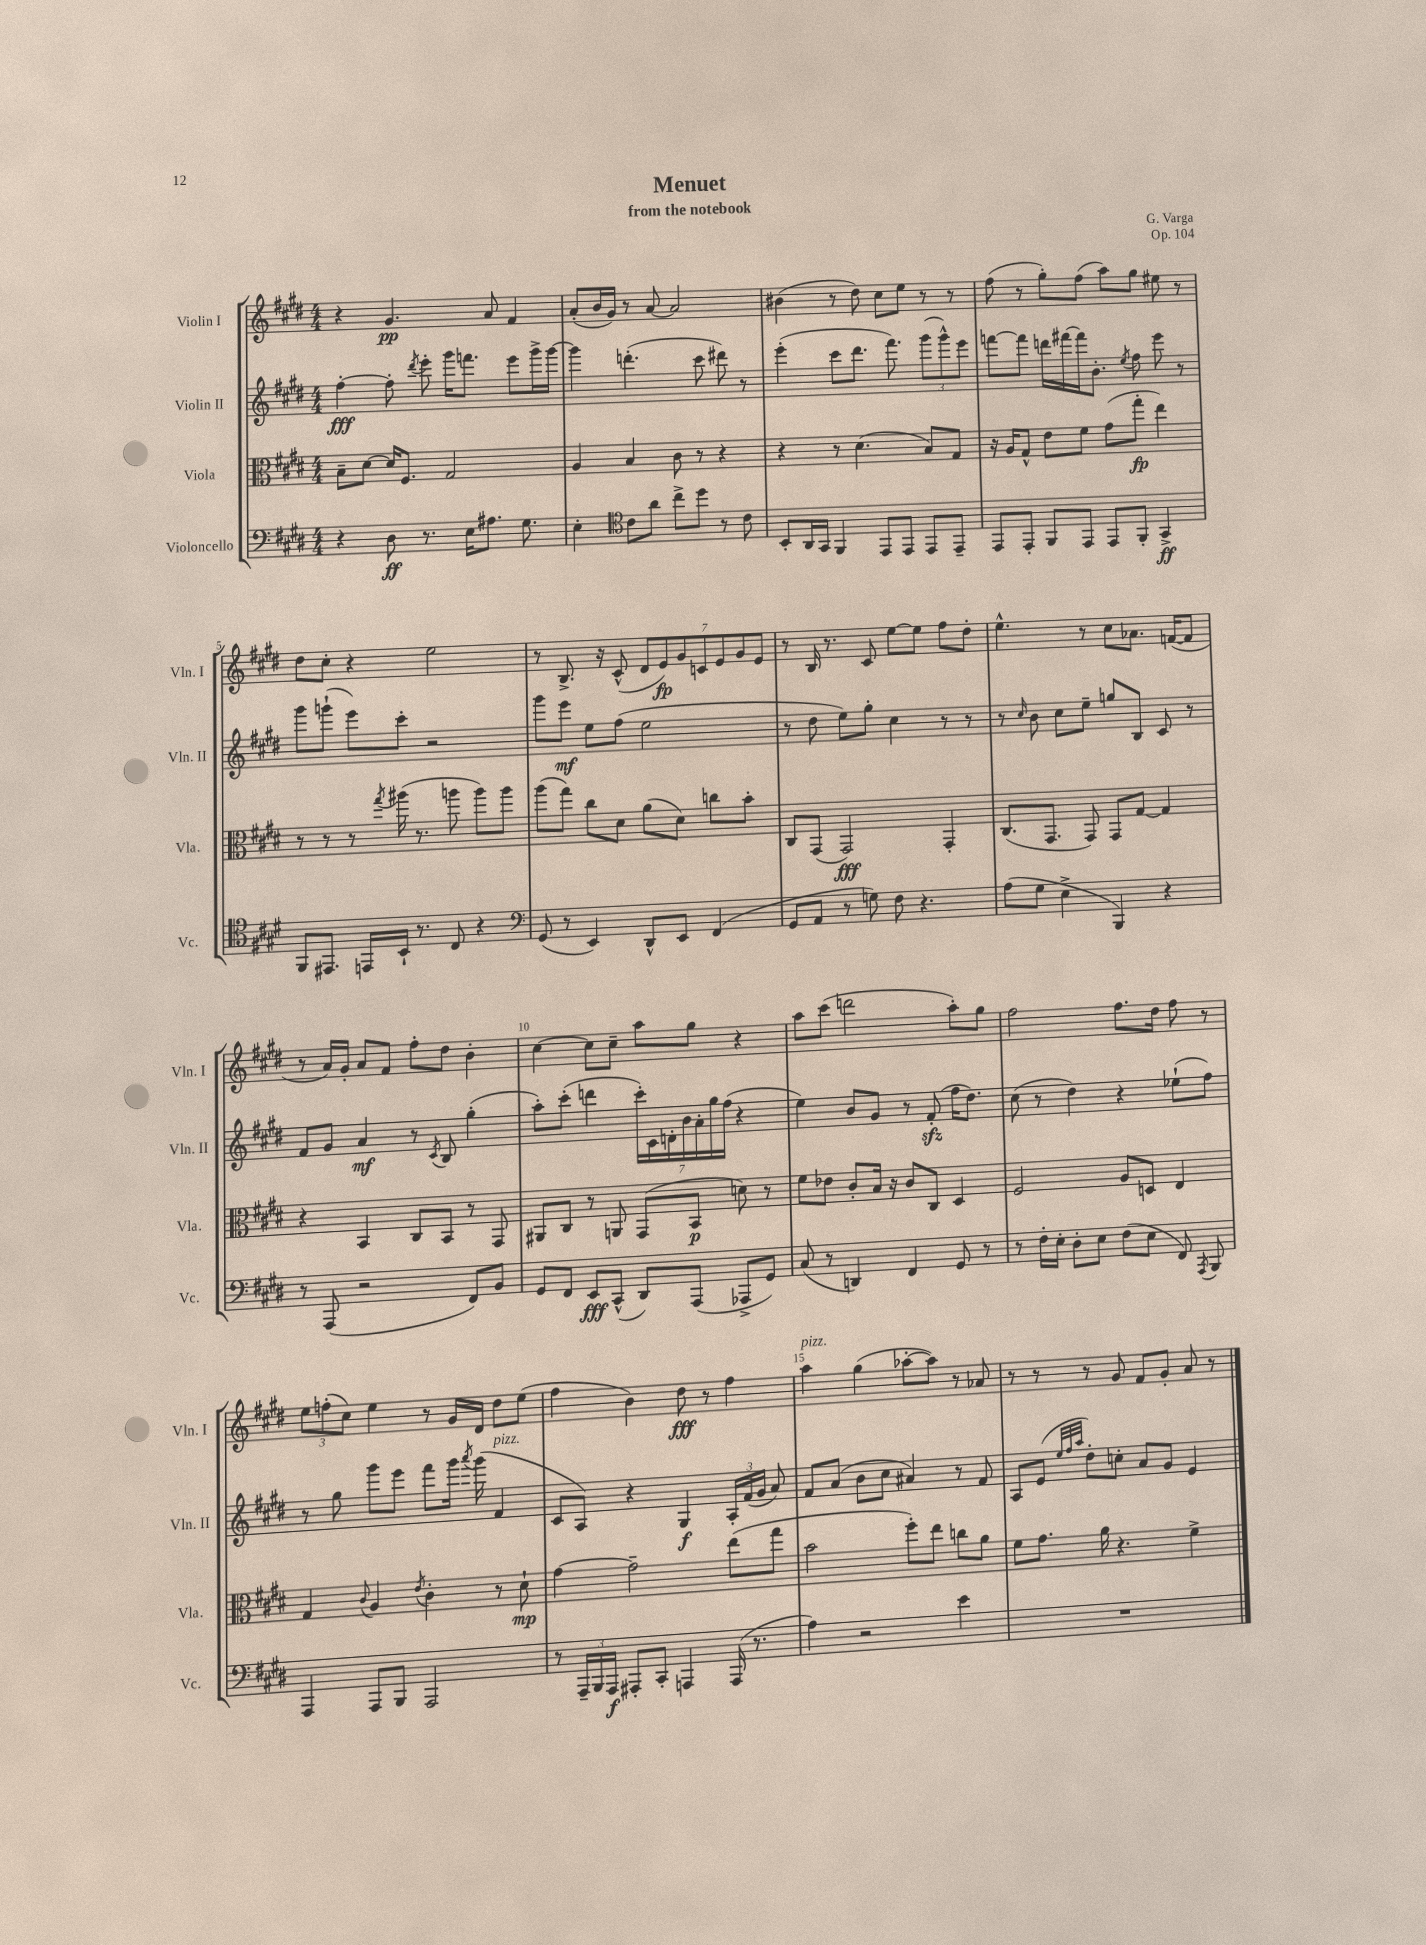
\header { title = "Menuet" composer = "G. Varga" subtitle = "from the notebook" opus = "Op. 104" }
<<
\new StaffGroup <<
\new Staff = "s0" \with { instrumentName = "Violin I" shortInstrumentName = "Vln. I" } {
    \clef treble \key e \major \numericTimeSignature \time 4/4
    \autoBeamOff r4 gis'4.\pp a'8 fis'4 |
    a'8[-.( b'16 gis'16]) r8 a'8~ a'2 |
    bis'4( r8 dis''8) cis''8[ e''8] r8 r8 |
    fis''8( r8 gis''8[-.) fis''8]( a''8[) gis''8] eis''8 r8 |
    dis''8[ cis''8]-. r4 e''2 |
    r8 b8.-> r16 cis'8-^( \tuplet 7/4 { dis'8[ e'8\fp) gis'8 c'8 e'8 gis'8 e'8] } |
    r8 b16 r8. cis'8 e''8[~ e''8] fis''8[ dis''8]-. |
    e''4.-^ r8 cis''8[ aes'8.] f'16[~( f'8] |
    r8 a'16[) gis'16]-. a'8[ fis'8] fis''8[-. dis''8] b'4-. |
    cis''4~ cis''8[ cis''8]-- a''8[ gis''8] r4 |
    a''8[ cis'''8]( d'''2 a''8[-.) gis''8] |
    fis''2 fis''8.[ dis''16] fis''8 r8 |
    \tuplet 3/2 { e''8[ f''8-.( cis''8]) } e''4 r8 gis'16[ dis'16] dis''8[ e''8]( |
    fis''4 b'4) dis''8\fff r8 fis''4 |
    a''4^\markup { \italic "pizz." } gis''4( aes''8[~-. aes''8]) r8 aes'8 |
    r8 r8 r8 gis'8 fis'8[ gis'8]-. a'8 r8 \bar "|." |
}
\new Staff = "s1" \with { instrumentName = "Violin II" shortInstrumentName = "Vln. II" } {
    \clef treble \key e \major \numericTimeSignature \time 4/4
    \autoBeamOff fis''4~-.\fff fis''8-. \acciaccatura { dis'''8 } e'''8-. gis'''16[ f'''8.] e'''8[ gis'''16-> gis'''16]~ |
    gis'''4 d'''4.-.( cis'''8 dis'''8) r8 |
    e'''4-.( cis'''8[ dis'''8.] fis'''8.) \tuplet 3/2 { gis'''8[( gis'''8-^) e'''8] } |
    f'''8[~ f'''8] d'''16[ fis'''16~ fis'''16 b'8.]-. \acciaccatura { e''8 } fis''8 e'''8 r8 |
    gis'''8[ g'''8]-!( e'''8[) cis'''8]-. r2 |
    gis'''8[ e'''8]\mf e''8[ fis''8]( e''2 |
    r8 dis''8 e''8[) gis''8]-. cis''4 r8 r8 |
    r8 \grace { cis''16 } b'8 cis''8[ e''8]-- g''8[ b8] cis'8 r8 |
    fis'8[ gis'8] a'4\mf r8 \acciaccatura { cis'8 } b8 gis''4-.( |
    a''8[-.) cis'''8]-.( d'''4 \tuplet 7/4 { cis'''16[-.) cis'16 d'16-. b'16 a'16-. gis''16 fis''16]( } r4 |
    e''4) b'8[ gis'8] r8 fis'8-.\sfz( fis''16[ dis''8.]) |
    cis''8( r8 dis''4) r4 ees''8[-!( fis''8]) |
    r8 gis''8 gis'''8[ e'''8] fis'''8[ gis'''16] \acciaccatura { a'''8 } gis'''16( fis'4^\markup { \italic "pizz." } |
    cis'8[ a8]) r4 gis4\f \tuplet 3/2 { a16[-. fis'16( gis'16] } a'8) |
    fis'8[ a'8]( b'8[ cis''8] ais'4) r8 fis'8 |
    a8[ e'8]( \grace { e''32[ fis''32 a''32] } dis''8[-.) c''8]-. a'8[ gis'8] e'4 \bar "|." |
}
\new Staff = "s2" \with { instrumentName = "Viola" shortInstrumentName = "Vla." } {
    \clef alto \key e \major \numericTimeSignature \time 4/4
    \autoBeamOff b8[-- dis'8]~ dis'16[ fis8.] gis2 |
    a4 b4 cis'8 r8 r4 |
    r4 r8 dis'4.( b8[) gis8] |
    r16 a16[ gis8]-^ e'8[ fis'8] gis'8[( gis''8]-.\fp e''4) |
    r8 r8 r8 \acciaccatura { gis''8 } ais''16( r8. a''8 a''8[) a''8] |
    a''8[( gis''8]) cis''8[ dis'8] a'8[( dis'8]) c''8[ b'8]-. |
    cis8[ gis,8]( gis,2\fff) gis,4-. |
    cis8.[( gis,8.] gis,8) gis,8[ gis8]~ gis4 |
    r4 b,4 cis8[ b,8] r8 gis,8 |
    ais,8[ cis8] r8 a,8 gis,8[( b,8]\p d'8) r8 |
    fis'8[ ees'8] cis'8[-. b16] r16 cis'8[ cis8] dis4 |
    fis2 a8[ d8] e4 |
    gis4 \appoggiatura { cis'8 } a4 \acciaccatura { e'8 } cis'4-. r8 dis'8-!\mp |
    gis'4~ gis'2-- e''8[( gis''8] |
    b'2 fis''8[-.) e''8] c''8[ a'8] |
    fis'8[ gis'8.] a'16 r4. fis'4-> \bar "|." |
}
\new Staff = "s3" \with { instrumentName = "Violoncello" shortInstrumentName = "Vc." } {
    \clef bass \key e \major \numericTimeSignature \time 4/4
    \autoBeamOff r4 dis8\ff r8. e16[ ais8.] gis8. |
    e4-. \clef tenor cis'8[ a'8] cis''8[-> dis''8] r8 cis'8 |
    b,8[-. a,16 gis,16] fis,4 e,8[ e,8] e,8[ e,8]-- |
    e,8[ e,8]-. fis,8[ e,8] e,8[ fis,8]-. gis,4->\ff |
    fis,8[ eis,8.] e,16[ b,16]-! r8. cis8 r4 |
    \clef bass gis,8( r8 e,4) dis,8[-^ e,8] fis,4( |
    gis,8[ a,8] r8 g8) fis8 r4. |
    a8[( gis8] e4-> b,,4) r4 |
    r8 a,,8( r2 fis,8[) b,8] |
    gis,8[ fis,8] e,8[\fff cis,8]-^( dis,8[) a,,8]( aes,,8[-> gis,8]) |
    cis8( r8 d,4) fis,4 gis,8 r8 |
    r8 fis16[-. e16]-. dis8[-. e8] fis8[( e8] fis,8) \acciaccatura { a,,8 } b,,8 |
    a,,4 a,,8[ b,,8] a,,2 |
    r8 \tuplet 3/2 { a,,16[-- b,,16 a,,16]\f } ais,,8[-. cis,8]-. a,,4 a,,16( r8. |
    a4) r2 e'4 |
    R1 \bar "|." |
}
>>
>>
\layout { \context { \Score \override BarNumber.break-visibility = ##(#f #t #t) barNumberVisibility = #(every-nth-bar-number-visible 5) } }
